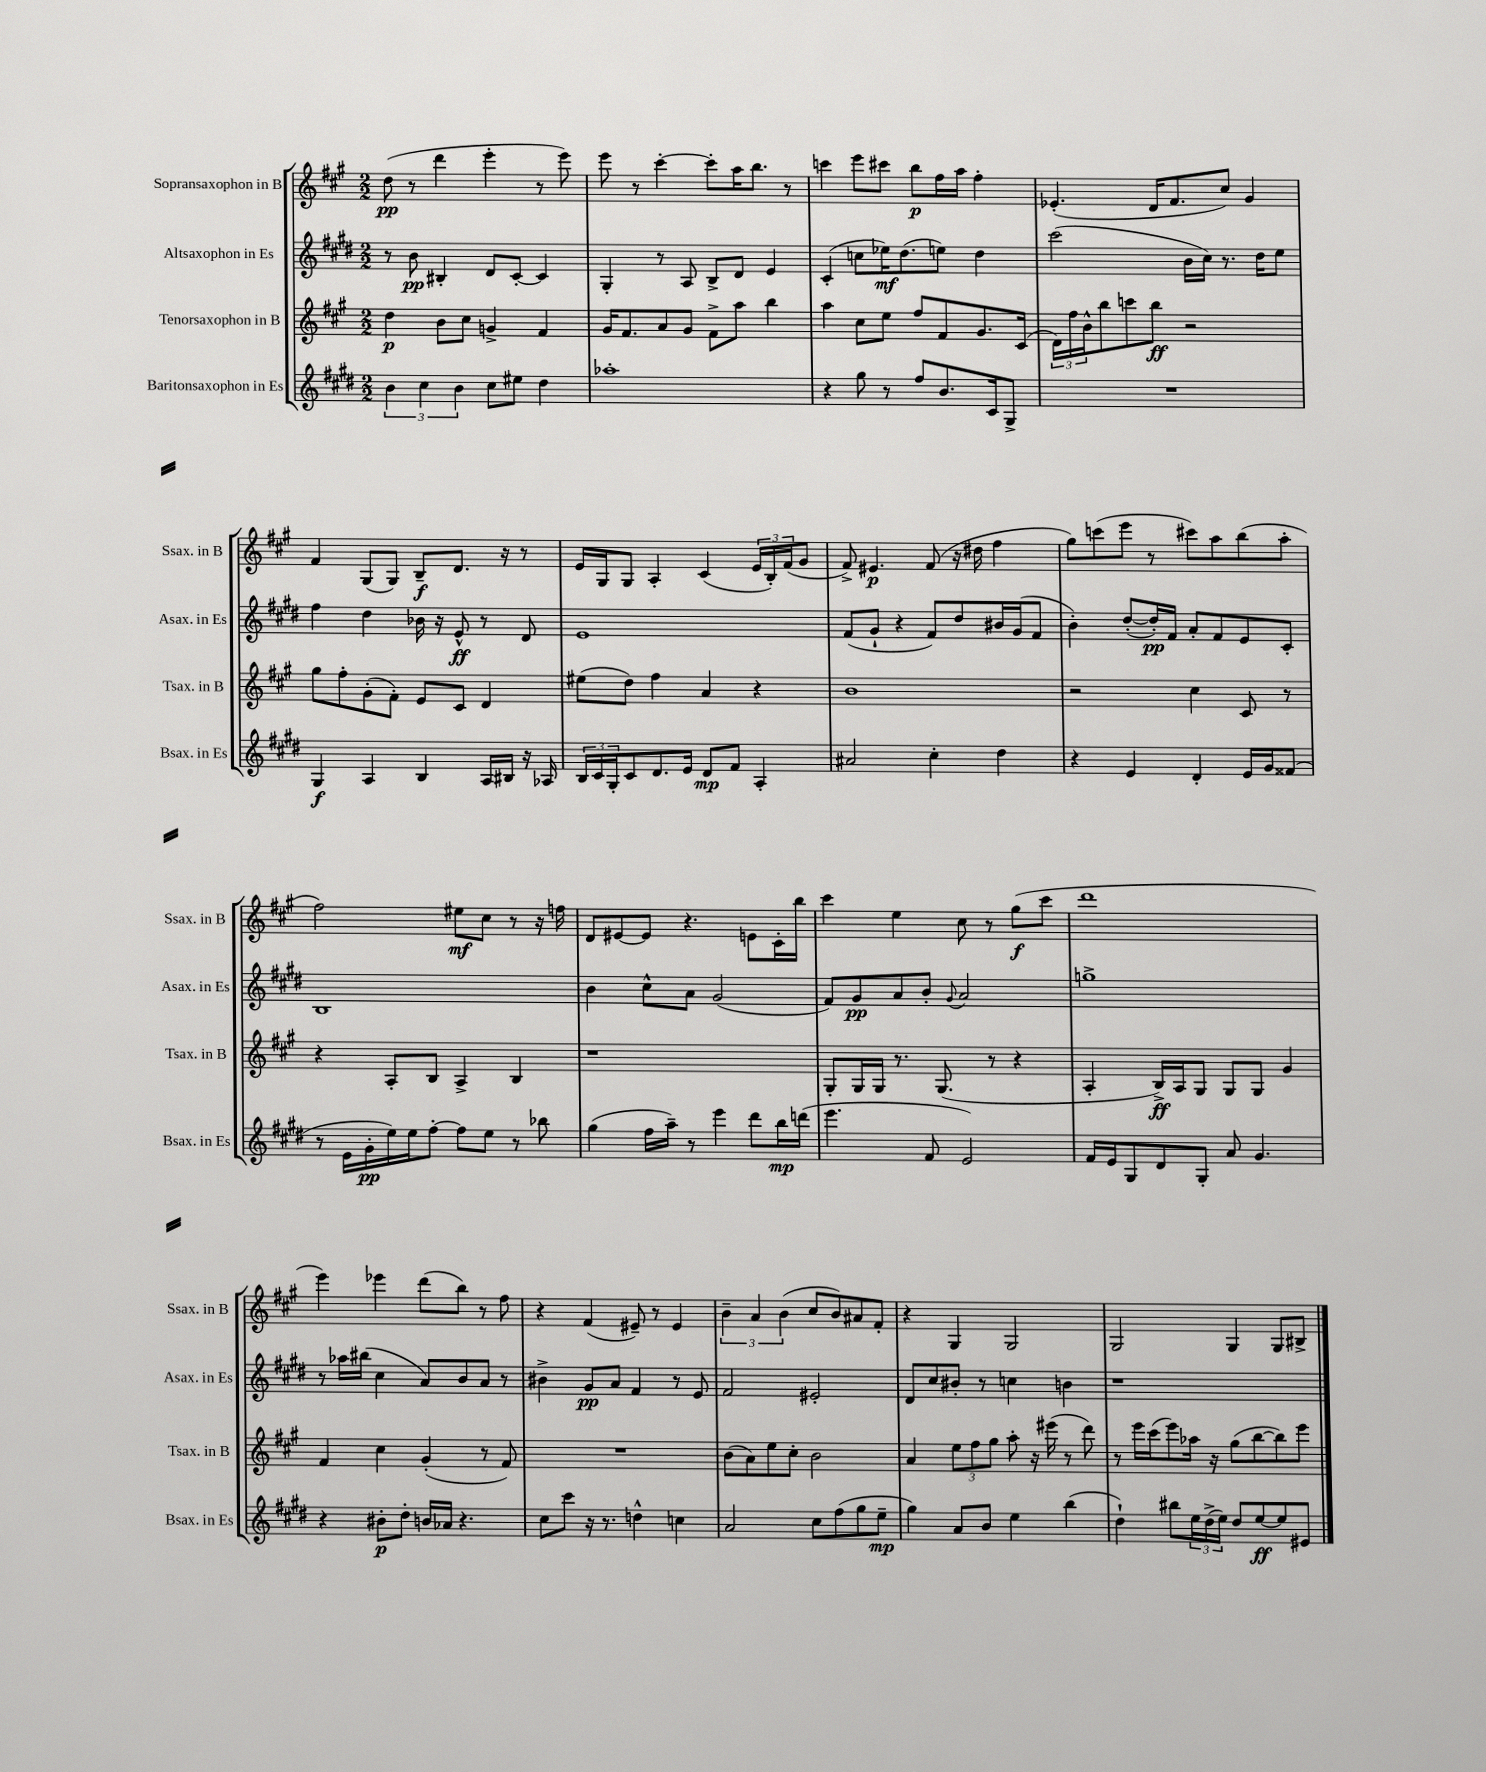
<<
\new StaffGroup <<
\new Staff = "s0" \with { instrumentName = "Sopransaxophon in B" shortInstrumentName = "Ssax. in B" } {
    \clef treble \key a \major \numericTimeSignature \time 2/2
    d''8\pp( r8 d'''4 e'''4-. r8 e'''8) |
    e'''8 r8 cis'''4~-. cis'''8-. a''16 b''8. r8 |
    c'''4 e'''8 cis'''8 b''8\p fis''16 a''16 fis''4-. |
    ees'4.-.( d'16 fis'8. cis''8) gis'4 |
    fis'4 gis8( gis8) b8--\f d'8. r16 r8 |
    e'16 gis16 gis8 a4-. cis'4( \tuplet 3/2 { e'16 b16-.) fis'16( } gis'8 |
    fis'8->) eis'4.\p fis'8( r16 dis''16 fis''4 |
    gis''8) c'''8( e'''8 r8 cis'''8) a''8 b''8( a''8-. |
    fis''2) eis''8\mf cis''8 r8 r16 f''16 |
    d'8 eis'8~ eis'8 r4. e'8 cis'16-. b''16 |
    cis'''4 e''4 cis''8 r8 gis''8\f( cis'''8 |
    d'''1 |
    e'''4) ees'''4 d'''8( b''8) r8 fis''8 |
    r4 fis'4( eis'8--) r8 eis'4 |
    \tuplet 3/2 { b'4-- a'4 b'4( } cis''8 b'8) ais'8 fis'8-. |
    r4 gis4 gis2 |
    gis2 gis4 gis8 bis8-> \bar "|." |
}
\new Staff = "s1" \with { instrumentName = "Altsaxophon in Es" shortInstrumentName = "Asax. in Es" } {
    \clef treble \key e \major \numericTimeSignature \time 2/2
    r8 b'8\pp bis4-. dis'8 cis'8~-. cis'4 |
    gis4-. r8 a8 b8-> dis'8 e'4 |
    cis'4-.( c''8 ees''16\mf) dis''8.( e''8) dis''4 |
    cis'''2( b'16 cis''16) r8. dis''16 e''8 |
    fis''4 dis''4 bes'16 r16 e'8-^\ff r8 dis'8 |
    e'1 |
    fis'8( gis'8-! r4 fis'8) dis''8 bis'16 gis'16( fis'8 |
    b'4-.) dis''8~-.( dis''16-.\pp) fis'16 a'8-. fis'8 e'8 cis'8-. |
    b1 |
    b'4 cis''8-^ a'8 gis'2( |
    fis'8) gis'8\pp a'8 b'8-. \appoggiatura { gis'8 } a'2 |
    g''1-> |
    r8 aes''16 bis''16( cis''4 a'8) b'8 a'8 r8 |
    bis'4-> gis'8\pp a'8 fis'4 r8 e'8 |
    fis'2 eis'2-. |
    dis'8 cis''8 bis'8-. r8 c''4 b'4 |
    r1 \bar "|." |
}
\new Staff = "s2" \with { instrumentName = "Tenorsaxophon in B" shortInstrumentName = "Tsax. in B" } {
    \clef treble \key a \major \numericTimeSignature \time 2/2
    d''4\p b'8 cis''8 g'4-> fis'4 |
    gis'16 fis'8. a'8 gis'8 fis'8-> a''8 b''4 |
    a''4 cis''8 e''8 fis''8 fis'8 gis'8. cis'16( |
    \tuplet 3/2 { d'16) fis''16 b'16-^ } b''8 c'''8 b''8\ff r2 |
    gis''8 fis''8-. gis'8-.( fis'8-.) e'8 cis'8 d'4 |
    eis''8( d''8) fis''4 a'4 r4 |
    b'1 |
    r2 cis''4 cis'8 r8 |
    r4 a8-. b8 a4-> b4 |
    r1 |
    gis8-. gis16 gis16 r8. gis8.( r8 r4 |
    a4-. b16->\ff) a16 gis8 gis8 gis8 gis'4 |
    fis'4 cis''4 gis'4-.( r8 fis'8) |
    R1 |
    b'8( a'8) e''8 cis''8-. b'2 |
    a'4 \tuplet 3/2 { e''8 fis''8 gis''8 } a''8-. r16 eis'''16( r8 d'''8) |
    r8 e'''16 cis'''16( e'''8) aes''16 r16 gis''8( b''8~ b''8) e'''8 \bar "|." |
}
\new Staff = "s3" \with { instrumentName = "Baritonsaxophon in Es" shortInstrumentName = "Bsax. in Es" } {
    \clef treble \key e \major \numericTimeSignature \time 2/2
    \tuplet 3/2 { b'4 cis''4 b'4 } cis''8 eis''8 dis''4 |
    aes''1-. |
    r4 gis''8 r8 fis''8 b'8. cis'16 gis8-> |
    R1 |
    gis4\f a4 b4 a16 bis16 r16 aes16 |
    \tuplet 3/2 { b16 cis'16 gis16-. } cis'8 dis'8. e'16 dis'8\mp fis'8 a4-. |
    ais'2 cis''4-. dis''4 |
    r4 e'4 dis'4-. e'16 gis'16 fisis'8( |
    r8 e'16 gis'16-.\pp e''16) e''16 fis''8~-. fis''8 e''8 r8 bes''8 |
    gis''4( fis''16 a''16--) r8 e'''4 dis'''8 b''16\mp d'''16( |
    e'''4. fis'8 e'2) |
    fis'16 e'16 gis8 dis'8 gis8-. a'8 gis'4. |
    r4 bis'8-.\p dis''8-. b'16 aes'16 r4. |
    cis''8 cis'''8 r16 r8. d''4-^ c''4 |
    a'2 cis''8 fis''8( gis''8 e''8--\mp |
    gis''4) a'8 b'8 e''4 b''4( |
    dis''4-!) bis''8 \tuplet 3/2 { e''16 dis''16->( e''16) } dis''8 e''8~\ff e''8 eis'8 \bar "|." |
}
>>
>>
\layout { \context { \Score \remove "Bar_number_engraver" } }
